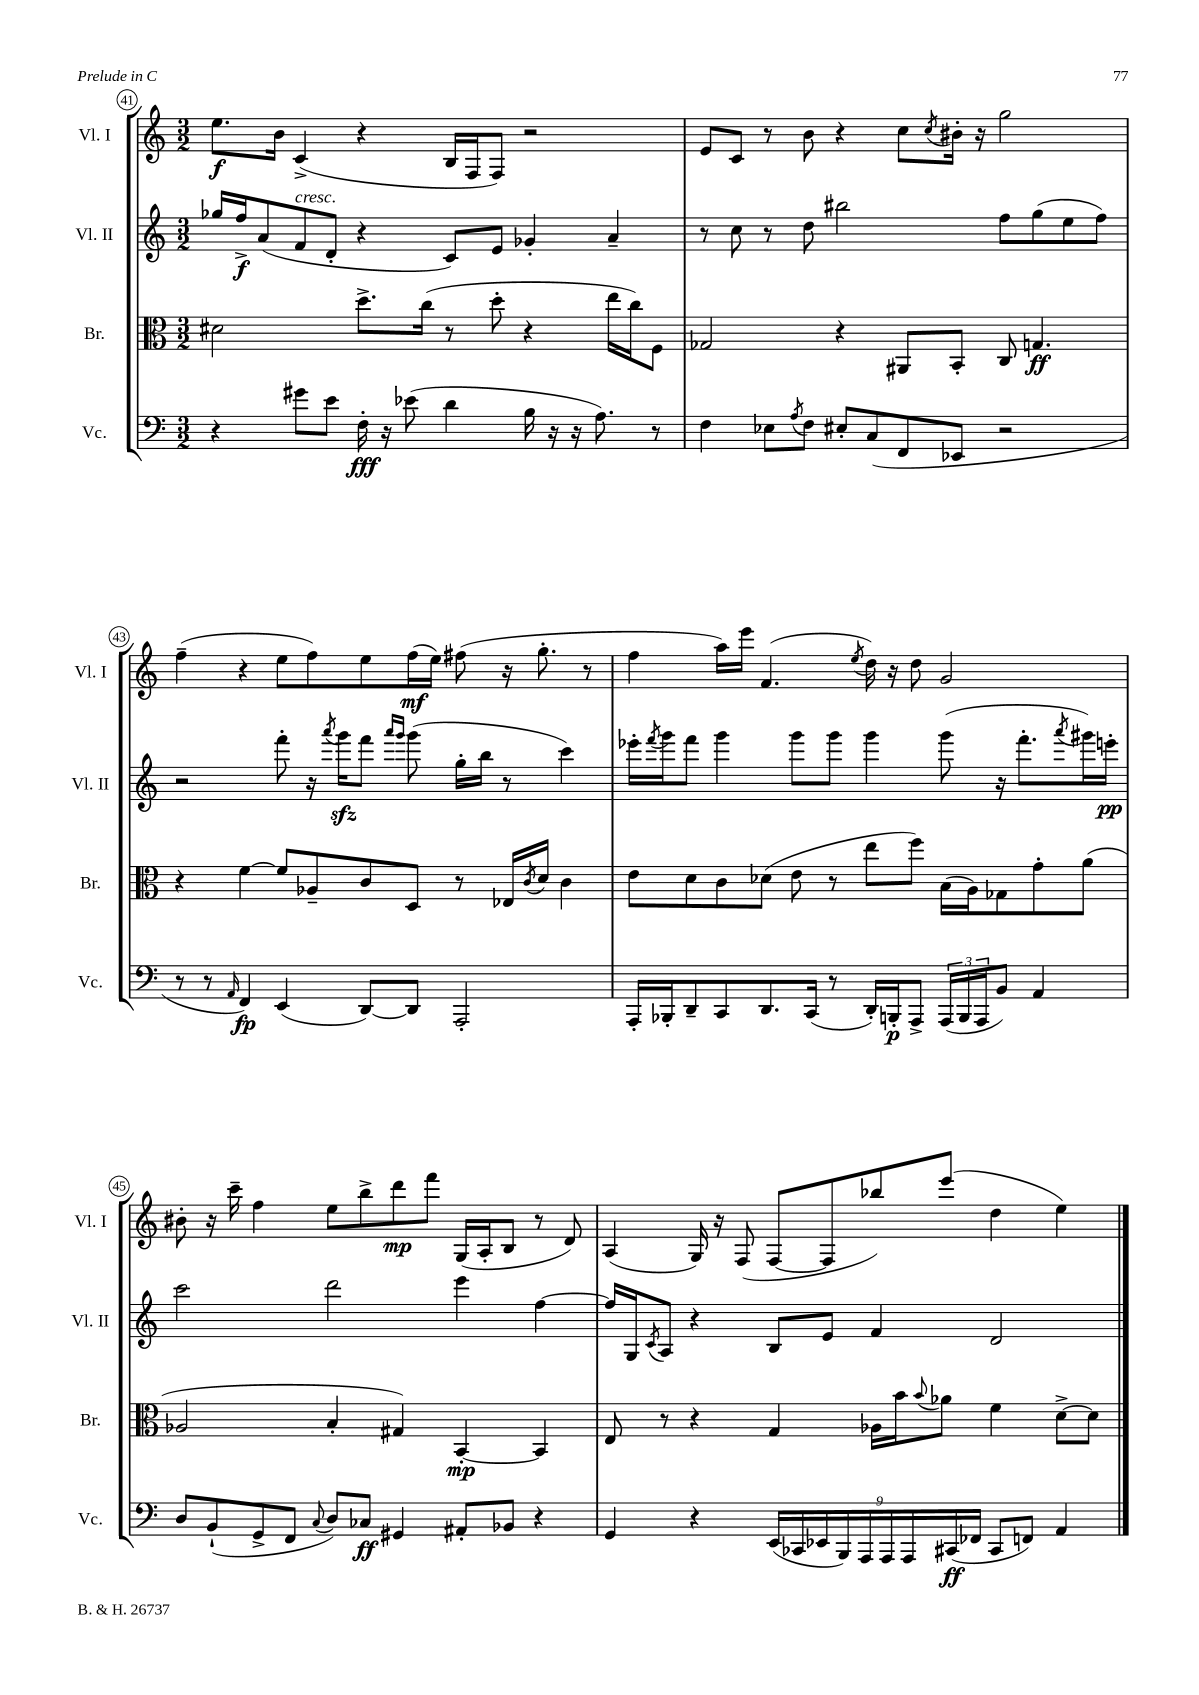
<<
\new StaffGroup <<
\new Staff = "s0" \with { instrumentName = "Vl. I" shortInstrumentName = "Vl. I" } {
    \clef treble \key c \major \numericTimeSignature \time 3/2
    e''8.\f b'16 c'4->( r4 b16 f16 f8) r2 |
    e'8 c'8 r8 b'8 r4 c''8 \acciaccatura { c''8 } bis'16-. r16 g''2 |
    f''4--( r4 e''8 f''8) e''8 f''16\mf( e''16) fis''8( r16 g''8.-. r8 |
    f''4 a''16) e'''16 f'4.( \acciaccatura { e''8 } d''16) r16 d''8 g'2 |
    bis'8-. r16 c'''16-- f''4 e''8 b''8-> d'''8\mp f'''8 g16( a16-. b8 r8 d'8) |
    a4( g16) r16 f8( f8~ f8 bes''8) e'''8( d''4 e''4) \bar "|." |
}
\new Staff = "s1" \with { instrumentName = "Vl. II" shortInstrumentName = "Vl. II" } {
    \clef treble \key c \major \numericTimeSignature \time 3/2
    ges''16 f''16->\f a'8( f'8^\markup { \italic "cresc." } d'8-. r4 c'8) e'8 ges'4-. a'4-- |
    r8 c''8 r8 d''8 bis''2 f''8 g''8( e''8 f''8) |
    r2 f'''8-. r16 \acciaccatura { a'''8 } g'''16\sfz f'''8 \grace { a'''16 g'''16 } g'''8( g''16-. b''16 r8 c'''4) |
    ees'''16-. \acciaccatura { f'''8 } g'''16 f'''8 g'''4 g'''8 g'''8 g'''4 g'''8( r16 f'''8.-. \acciaccatura { a'''8 } gis'''16) e'''16-.\pp |
    c'''2 d'''2 e'''4 f''4~ |
    f''16 g16 \acciaccatura { c'8 } a8 r4 b8 e'8 f'4 d'2 \bar "|." |
}
\new Staff = "s2" \with { instrumentName = "Br." shortInstrumentName = "Br." } {
    \clef alto \key c \major \numericTimeSignature \time 3/2
    dis'2 d''8.-> c''16( r8 d''8-. r4 e''16 c''16) f8 |
    ges2 r4 ais,8 b,8-. c8 g4.\ff |
    r4 f'4~ f'8 aes8-- c'8 d8 r8 ees16 \acciaccatura { c'8 } d'16 c'4 |
    e'8 d'8 c'8 des'8( e'8 r8 e''8 f''8) b16( a16) ges8 g'8-. a'8( |
    aes2 b4-. gis4) b,4~-.\mp b,4 |
    e8 r8 r4 g4 aes16 b'16 \appoggiatura { b'8 } aes'8 f'4 d'8~-> d'8 \bar "|." |
}
\new Staff = "s3" \with { instrumentName = "Vc." shortInstrumentName = "Vc." } {
    \clef bass \key c \major \numericTimeSignature \time 3/2
    r4 gis'8 e'8 f16-.\fff r16 ees'8( d'4 b16 r16 r16 a8.) r8 |
    f4 ees8 \acciaccatura { a8 } f8 eis8-. c8( f,8 ees,8 r2 |
    r8 r8 \grace { a,16 } f,4\fp) e,4( d,8~) d,8 a,,2-. |
    a,,16-. bes,,16-. d,8-- c,8 d,8. c,16( r8 d,16-.) b,,16-.\p a,,8-> \tuplet 3/2 { a,,16( b,,16 a,,16 } b,8) a,4 |
    d8 b,8-!( g,8-> f,8 \appoggiatura { c8 } d8) ces8\ff gis,4 ais,8-. bes,8 r4 |
    g,4 r4 \tuplet 9/8 { e,16( ces,16 ees,16 b,,16) a,,16 a,,16 a,,16 cis,16\ff( fes,16 } cis,8 f,8) a,4 \bar "|." |
}
>>
>>
\layout { \context { \Score currentBarNumber = #41 \override BarNumber.stencil = #(make-stencil-circler 0.1 0.3 ly:text-interface::print) } }
